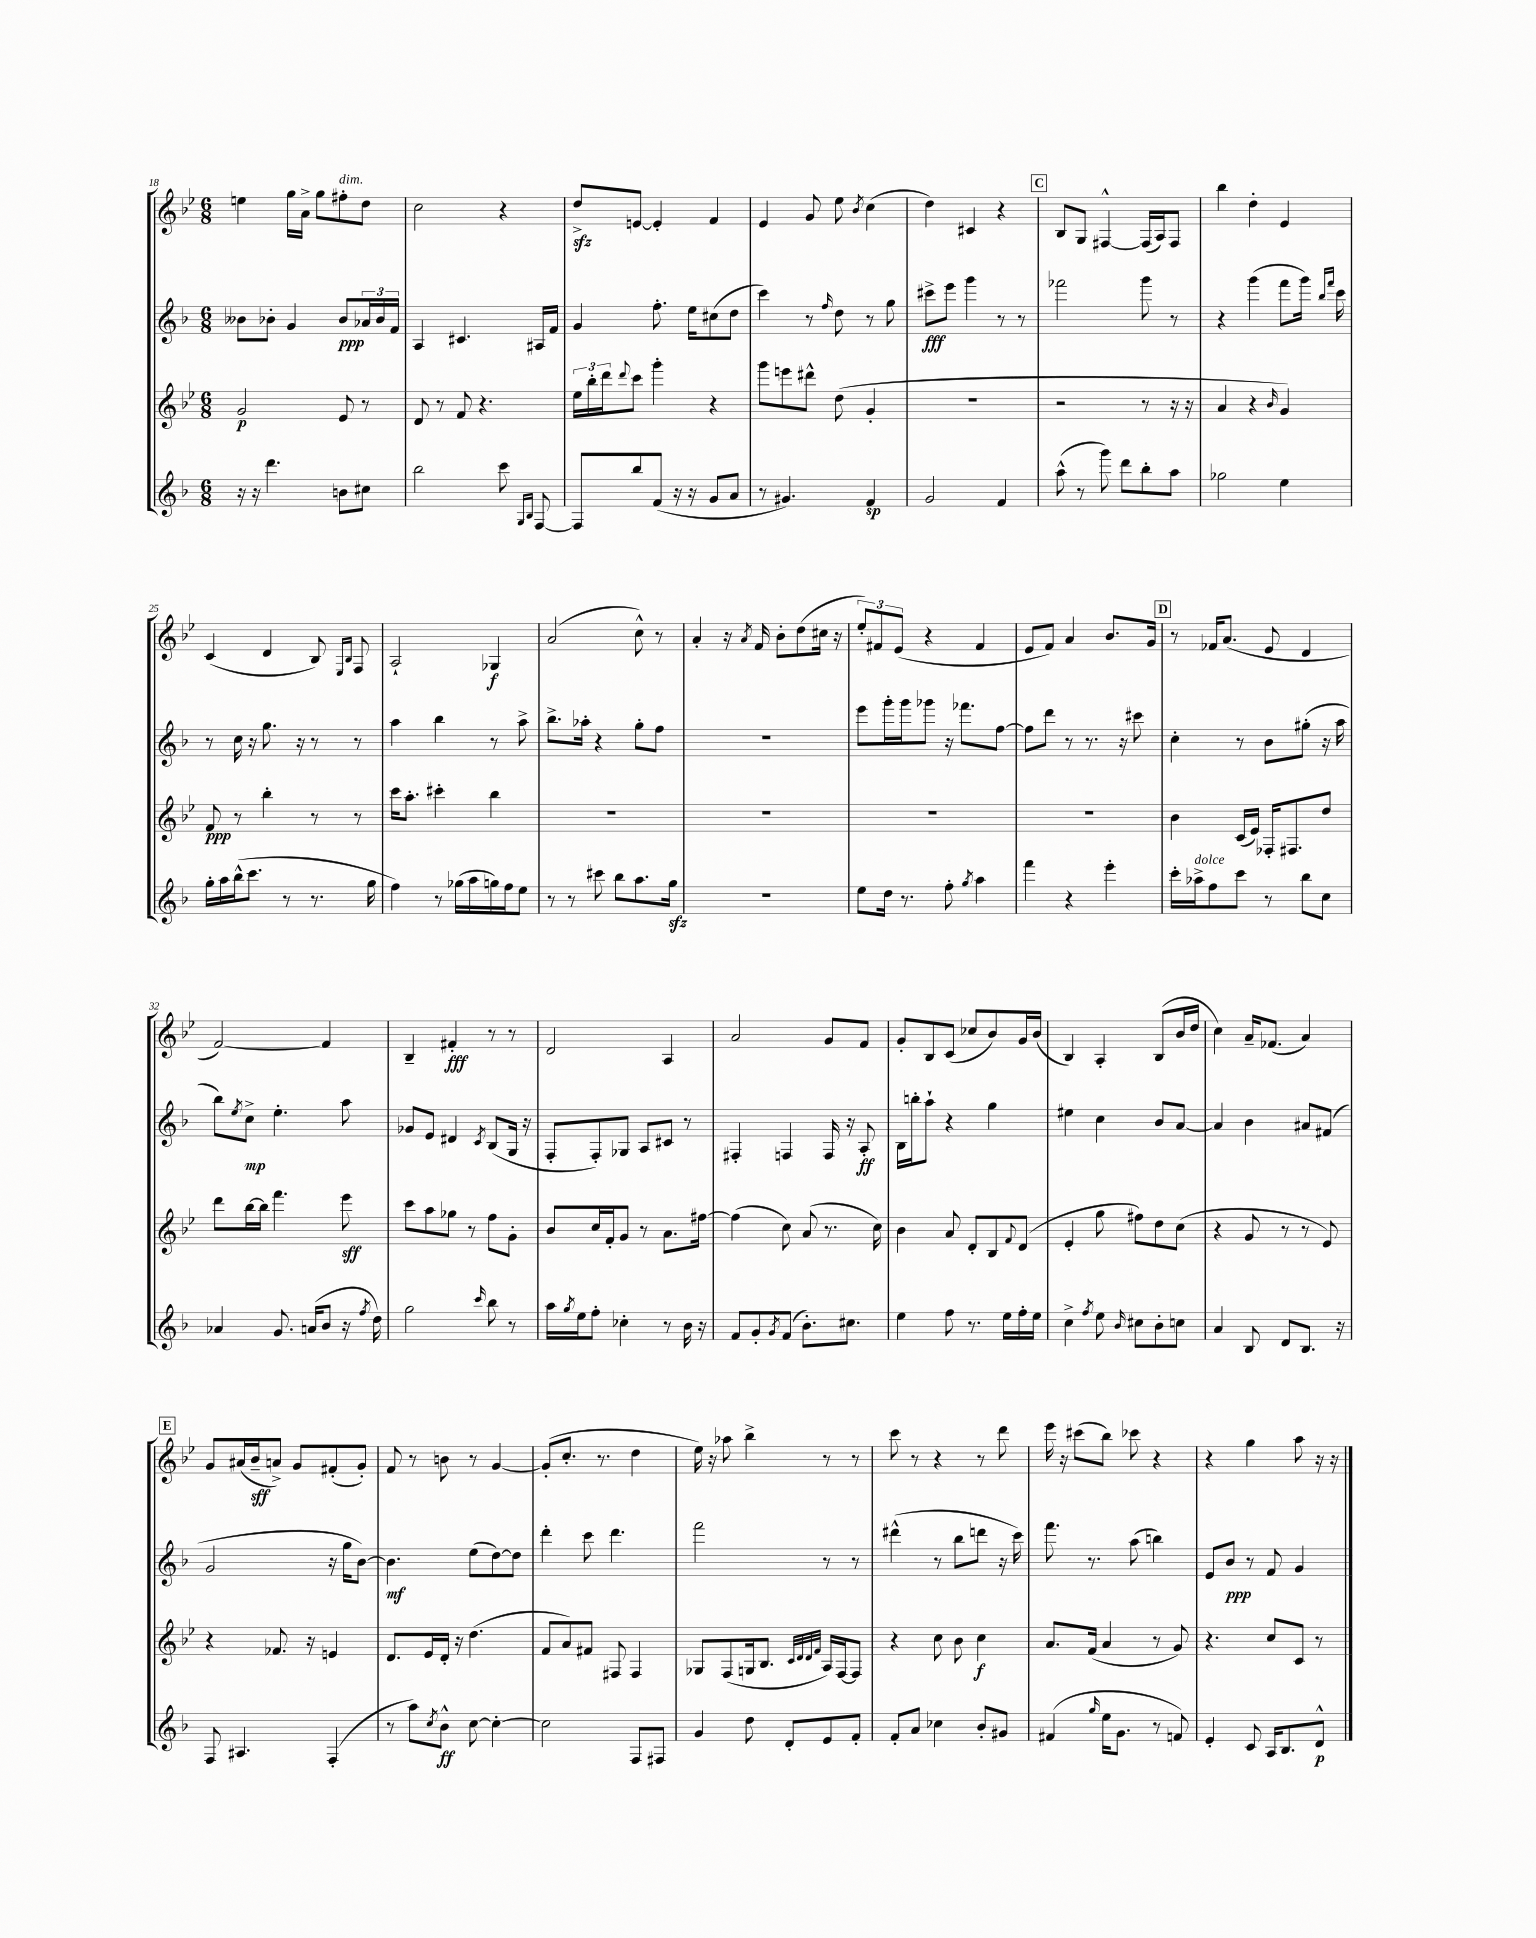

**kern	**kern	**kern	**kern
*staff4	*staff3	*staff2	*staff1
*clefG2	*clefG2	*clefG2	*clefG2
*k[b-]	*k[b-e-]	*k[b-]	*k[b-e-]
*M6/8	*M6/8	*M6/8	*M6/8
16r	2g	8b--	4ee
16r	.	.	.
4.ddd	.	8b-'	.
.	.	4g	16gg
.	.	.	16a^
.	.	.	8gg
8b	8e-	8b-	8ff#'
8cc#	8r	24a-	8dd
.	.	24b-	.
.	.	24f	.
=	=	=	=
2bb-	8d	4A	2cc
.	8r	.	.
.	8f	4.c#	.
.	4.r	.	.
8ccc	.	.	4r
16qqG	.	.	.
16qqB-	.	.	.
[8F	.	16A#	.
.	.	16f	.
=	=	=	=
8F]	24ee-	4g	8dd^
.	24bb-'	.	.
.	24ddd	.	.
.	8qqddd	.	.
8bb-	8ccc	.	[8e
(8f	4ggg'	8.ff'	4e']
16r	.	.	.
16r	.	16ee	.
8g	4r	(8cc#	4f
8a	.	8dd	.
=	=	=	=
8r	8ggg	4ccc)	4e-
4.g#)	8eee	.	.
.	8ddd#^^	8r	8g
.	.	16qqff	.
.	(8dd	8dd	8ee-
.	.	.	8qb-
4f	4g'	8r	(4cc
.	.	8gg	.
=	=	=	=
2g	2.r	8ccc#^	4dd)
.	.	8eee	.
.	.	4ggg	4c#
4f	.	8r	4r
.	.	8r	.
=	=	=	=
(8aa^^	2r	2fff-	8B-
8r	.	.	8G
8ggg)	.	.	[4F#^^
8ddd	.	.	.
8bb-'	8r	8ggg	(16F#]
.	.	.	16A)
8aa	16r	8r	8F#
.	16r	.	.
=	=	=	=
2gg-	4a	4r	4bb-
.	4r	(4ggg	4dd'
.	16qqb-	.	.
4ee	4g)	8fff	4e-
.	.	16ggg)	.
.	.	16qqbb-	.
.	.	16qqfff	.
.	.	16ccc	.
=	=	=	=
16gg'	8f	8r	(4c
16aa	.	.	.
(16bb-^^	8r	16cc	.
8.ccc	.	16r	.
.	4bb-'	8.gg	4d
8r	.	.	.
.	.	16r	.
8.r	8r	8r	8B-)
.	.	.	16qqE-
.	.	.	16qqB-
.	8r	8r	8F
16gg	.	.	.
=	=	=	=
4ff)	16ccc	4aa	2A`
.	8.aa'	.	.
8r	4ccc#'	4bb-	.
(16gg-	.	.	.
16aa	.	.	.
16gg)	4bb-	8r	4G-
16ff	.	.	.
8ee	.	8aa^	.
=	=	=	=
8r	2.r	8.bb-^	(2a
8r	.	.	.
.	.	16aa-'	.
8ccc#	.	4r	.
8bb-	.	.	.
8.aa	.	8gg'	8cc^^)
.	.	8ff	8r
16gg	.	.	.
=	=	=	=
2.r	2.r	2.r	4a'
.	.	.	16r
.	.	.	8qa
.	.	.	16f
.	.	.	8b-'
.	.	.	(8dd
.	.	.	16cc#
.	.	.	16r
=	=	=	=
8ee	2.r	8eee	12ee-')
.	.	.	12f#
16dd	.	16ggg'	.
.	.	.	(12e-
8.r	.	16ggg	.
.	.	8ggg-	4r
8ff'	.	16r	.
.	.	8.fff-	.
8qgg	.	.	.
4aa	.	.	4f#
.	.	[8ff	.
=	=	=	=
4fff	2.r	8ff]	8e-
.	.	8ddd	8f)
4r	.	8r	4a
.	.	8.r	.
4eee'	.	.	8.b-
.	.	16r	.
.	.	8ccc#	.
.	.	.	16g
=	=	=	=
16ccc'	4b-	4cc'	8r
16aa-^	.	.	.
8ff	.	.	16f-
.	.	.	(8.a
8ccc	(16c	8r	.
.	16e-)	.	.
8r	16F-'	8b-	8e-
.	8.F#	.	.
8bb-	.	(8gg#'	4d
8cc	8dd	16r	.
.	.	16aa	.
=	=	=	=
4a-	8ddd	8bb-)	[2f)
.	.	8qee	.
.	[16bb-	8cc^	.
.	16bb-]	.	.
8.g	4.fff	4.ee'	.
(16a	.	.	.
8b-	.	.	4f]
16r	8eee-	8aa	.
8qff	.	.	.
16dd)	.	.	.
=	=	=	=
2gg	8ccc	8g-	4B-~
.	8aa	8e	.
.	8gg-	4d#	4f#'
.	8r	.	.
16qqccc	.	8qc	.
8bb-	8ff	(8B-	8r
8r	8g'	16G	8r
.	.	16r	.
=	=	=	=
16aa	8b-	8F'	2d
8qgg	.	.	.
16ee	.	.	.
8ff'	16cc	8F')	.
.	16f'	.	.
4cc-'	8g	8G-	.
.	8r	8A	.
8r	8.a	8c#	4A
16b-	.	8r	.
16r	[16ff#	.	.
=	=	=	=
8f	(4ff#]	4F#'	2a
8g'	.	.	.
8qg	.	.	.
(8f	8cc)	4F	.
8.b-')	(8a	.	.
.	8.r	16F	8g
8.cc#	.	16r	.
.	.	8A'	8f
.	16cc)	.	.
=	=	=	=
4ee	4b-	16B-	8g'
.	.	16bb'	.
.	.	8aa`	8B-
8ff	8a	4r	(8c
8.r	8d'	.	8cc-
.	8B-	4gg	8b-)
16ee	.	.	.
.	8qqf	.	.
16ff'	(8d	.	16g
16ee	.	.	(16b-
=	=	=	=
4cc^	4e-'	4ee#	4B-)
8qff	.	.	.
8ee	8gg	4cc	4A'
16qqb-	.	.	.
8cc#	8ff#)	.	.
8b-'	8dd	8b-	(8B-
8cc	(8cc	[8a	16b-
.	.	.	16dd
=	=	=	=
4a	4r	4a]	4cc)
8B-	8g	4b-	16a~
.	.	.	(8.f-
8d	8r	.	.
8.B-	8r	8a#	4a)
.	8e-)	(8f#	.
16r	.	.	.
=	=	=	=
8F	4r	2g	8g
4.A#	.	.	(16a#
.	.	.	16b-~
.	8.f-	.	8a^)
.	.	.	8g
.	16r	.	.
(4F'	4e	16r	(8f#'
.	.	16gg	.
.	.	[8b-)	8g')
=	=	=	=
8r	8.d	4.b-]	8f
8aa)	.	.	8r
.	16e-	.	.
8qcc	.	.	.
8b-^^	16d'	.	8b
.	16r	.	.
[8cc	(4.dd	(8ee	8r
4cc'_	.	[8dd)	[4g
.	.	8dd]	.
=	=	=	=
2cc]	8f	4ddd'	(8g']
.	8a)	.	8.cc'
.	8f#	8ccc	.
.	.	.	8.r
.	8F#	4.ddd	.
8F	4F#	.	4dd
8F#	.	.	.
=	=	=	=
4g	8G-	2fff	16ee-)
.	.	.	16r
.	(8F	.	8aa-
8dd	16G	.	4bb-^
.	8.B-	.	.
8d'	.	.	.
.	32qqc	.	.
.	32qqd	.	.
.	32qqd	.	.
.	32qqf	.	.
8e	16A)	8r	8r
.	[16F	.	.
8f'	8F]	8r	8r
=	=	=	=
8f'	4r	(4ddd#^^	8ccc
8a	.	.	8r
4cc-	8cc	8r	4r
.	8b-	8bb-	.
8b-'	4cc	8ddd	8r
8g#	.	16r	8ddd
.	.	16ccc)	.
=	=	=	=
(4f#	8.a	8.fff	16eee-
.	.	.	16r
.	.	.	(8ccc#
.	(16f	8.r	.
16qqgg	.	.	.
16ee	4a	.	8bb-)
8.g	.	.	.
.	.	(8aa	8ccc-
8r	8r	4bb)	4r
8f)	8g)	.	.
=	=	=	=
4e'	4.r	8e	4r
.	.	8b-	.
8c	.	8r	4gg
16A	8cc	8f	.
8.B-	.	.	.
.	8c	4g	8aa
8d^^	8r	.	16r
.	.	.	16r
==	==	==	==
*-	*-	*-	*-
